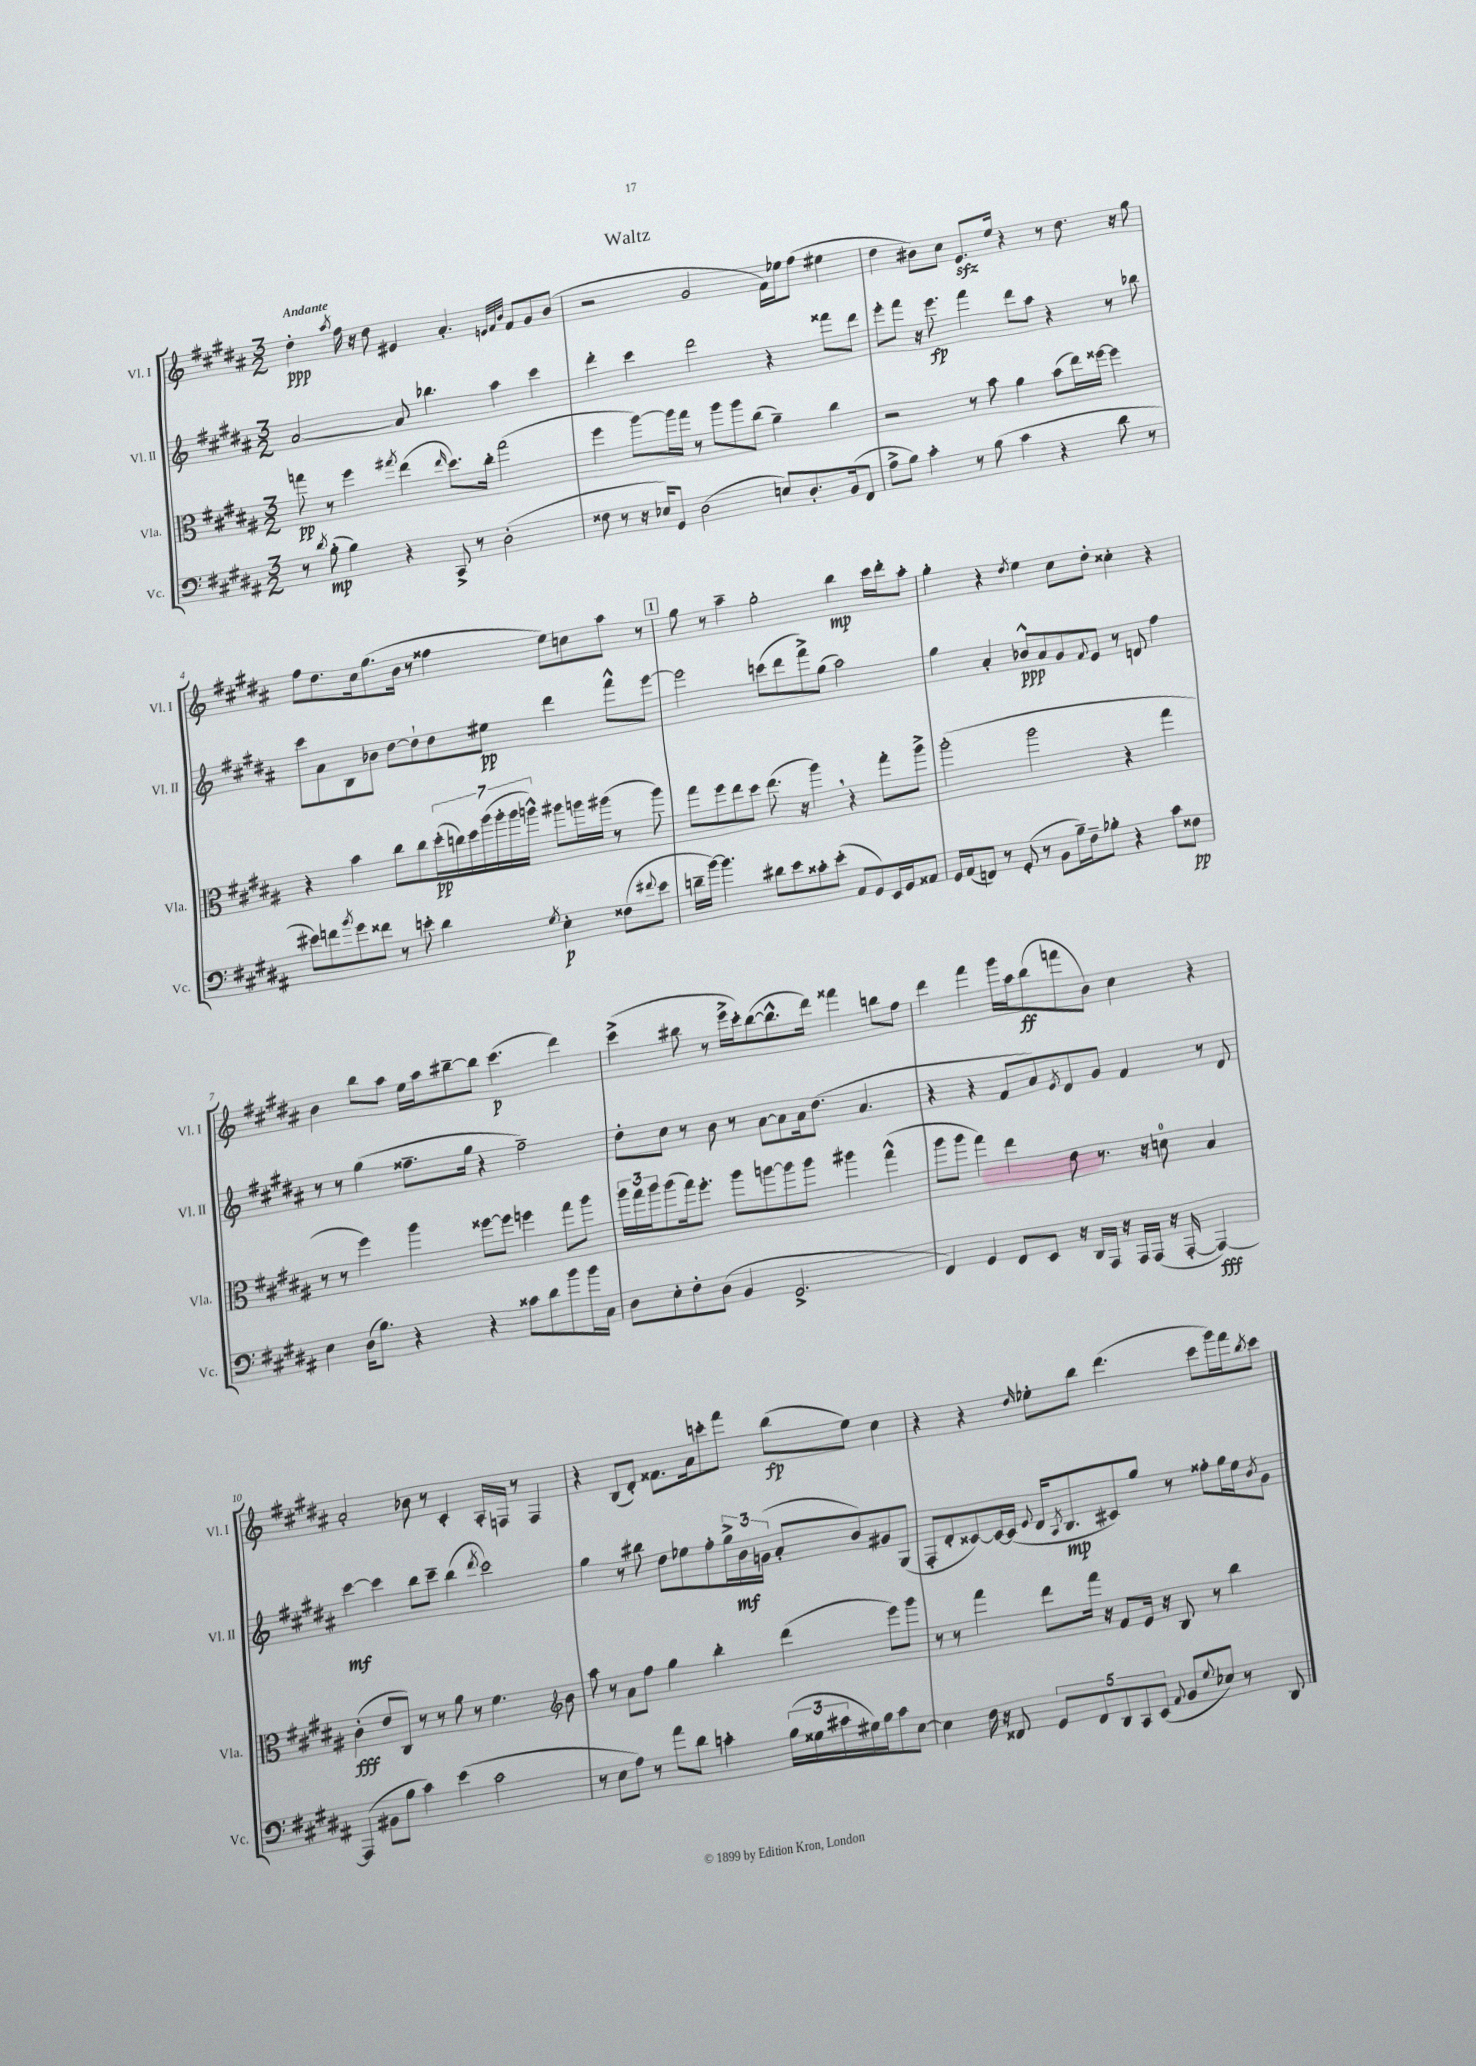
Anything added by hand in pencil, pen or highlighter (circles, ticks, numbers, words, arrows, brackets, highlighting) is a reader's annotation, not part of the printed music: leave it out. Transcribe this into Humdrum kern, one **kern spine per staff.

**kern	**kern	**kern	**kern
*staff4	*staff3	*staff2	*staff1
*clefF4	*clefC3	*clefG2	*clefG2
*k[f#c#g#d#a#]	*k[f#c#g#d#a#]	*k[f#c#g#d#a#]	*k[f#c#g#d#a#]
*M3/2	*M3/2	*M3/2	*M3/2
8r	8gg	[2a#	4dd#'
8qd#	.	.	.
(8B'	8r	.	.
.	.	.	8qaa#
4B)	4ff#	.	16ff#
.	.	.	16r
.	.	.	8dd#
.	8qgg#	.	.
4r	(4ee	8a#]	4e#
.	.	4.bb-	.
.	16qqee	.	.
8CC#^	8.dd#)	.	4.a#'
8r	.	.	.
.	16cc#'	.	.
(2D#'	(2gg#	4aa#	.
.	.	.	32qqe
.	.	.	32qqf#
.	.	.	32qqb
.	.	.	8f#
.	.	4ccc#	8g#
.	.	.	(8b
=	=	=	=
8F##	4ff#	4ddd#'	2r
8r	.	.	.
16r	[8aa#)	4ccc#	.
16E-)	.	.	.
8GG#	16aa#]	.	.
.	16gg#	.	.
(2D#	8r	2ddd#	2g#
.	8aa#	.	.
.	8aa#	.	.
.	(8cc#	.	.
8E)	4a#~)	4r	16f#)
.	.	.	16ee-
8.D#'	.	.	(8ff#
.	4cc#	8fff##	4ee#
(16BB	.	.	.
8FF#	.	8ddd#	.
=	=	=	=
8A#^	2r	8eee'	4dd#
8B)	.	8fff#	.
4c#'	.	16r	8b#)
.	.	8.eee	.
.	.	.	8cc#
8r	8r	4fff#	8.e
(8B	8b	.	.
.	.	.	16ee
4c#	4a#	8ddd#	4r
.	.	8aa#	.
4r	(8b	4r	8r
.	16ee)	.	8.dd#
.	[16ff##	.	.
8d#	4ff##]	8r	.
.	.	.	16r
8r	.	8bb-	8gg#
=	=	=	=
8e#)	4r	8ccc#	8ff#
8f	.	8a#	8.dd#
8qb	.	.	.
8g#	4b	8B	.
.	.	.	16cc#
8f##	.	8b-	(8.gg#
8r	8cc#	[8dd#	.
.	.	.	16b
8e'	8cc#	8dd#`]	8r
4d#	(28dd#'	8dd#	4ff##
.	28cc)	.	.
.	28dd#	.	.
.	(28aa#	.	.
.	.	8ee#	.
.	28aa#'	.	.
.	28aa#	.	.
.	28aa^^)	.	.
8qG#	.	.	.
4E'	8aa#	4ddd#	8ee)
.	16aa	.	8cc
.	(16aa#	.	.
(8F##	8r	8fff#^^	8aa#
8qqf#	.	.	.
8e	8aa#)	[8eee	8r
=	=	=	=
16d~	8gg#	2eee]	8gg#
[16b)	.	.	.
4.b]	8ff#	.	8r
.	8ee	.	4aa#~
.	8dd#	.	.
8d#	(8.ee	(8ccc	2gg#'
8e	.	8ddd#	.
.	16r	.	.
8c##'	4aa#)	8fff#^)	.
(8e'	.	(8gg#	.
8AA#	4r	2aa#)	4bb
8GG#)	.	.	.
16EE	8gg#'	.	16ccc#
16GG#	.	.	16ddd#'
8AA##	8aa#^	.	8aa#'
=	=	=	=
16GG#	(2aa#'	4gg#	4gg#'
(16AA#	.	.	.
8FF)	.	.	.
8r	.	4a#'	4r
(8GG#'	.	.	.
.	.	.	8qdd#
8r	2aa#	8b-^^	4ee
8BB	.	8a#	.
16B~)	.	8g#	8cc#
16F#~	.	.	.
.	.	8qqf#	.
8B-'	.	8e	8dd#'
4r	4r	8r	4cc##'
.	.	8d	.
8c#	4gg#	4ff#	4r
8F##	.	.	.
=	=	=	=
4E	8r	8r	4b
.	8r	8r	.
(16D#	4ff#)	(4gg#	8bb
8.B)	.	.	.
.	.	.	8aa#
4r	4aa#	8.ff##~	16ee
.	.	.	16aa#
.	.	.	[8bb#~
.	.	16gg#	.
4r	[8ff##	4r	8bb#]
.	8ff##]	.	(4.ccc#
8c##	4ff	2ff##~)	.
8d#	.	.	.
8b	8gg#	.	4ddd#)
16b	8aa#	.	.
16C#	.	.	.
=	=	=	=
8D#	24aa#	8dd#'	(4ccc#^
.	24gg#	.	.
.	24aa#	.	.
8E'	(8aa#	8cc#	.
8F#'	16gg#)	8r	8bb#
.	8.ff#'	.	.
(8D#	.	8b	8r
4BB	8aa#	8r	16eee^
.	.	.	16ccc#')
.	[8aa	[8a#	([8bb#
2.GG#^	8aa]	8a#]	8.bb#^^]
.	8aa	16a#	.
.	.	(8.dd#	16ddd#)
.	4aa#	.	4fff##
.	.	4.a#	.
.	(4gg#^^	.	8bb
.	.	.	8ff#
=	=	=	=
4FF#)	8aa#	4r	4ddd#
.	8aa#	.	.
4GG#	4gg#)	4r	4fff#
8FF#	4ee	8f#	16ggg#
.	.	.	16aa#
8EE	.	8a#)	(8bb
.	.	8qe	.
16r	8e	8d#	8fff
16DD#	.	.	.
16AAA#	8.r	8g#	8b)
16r	.	.	.
16AAA#	.	4f#	4cc#
(16AAA#	16r	.	.
16r	8d	.	.
[16AAA#'	.	.	.
4AAA#_)	4B	8r	4r
.	.	8d#	.
=	=	=	=
(4AAA#]	(4c#'	[4ccc#	2a#'
8BB#	8e	4ccc#]	.
8B	8C#)	.	.
4c#)	8r	8bb	8b-
.	8r	8ccc#~	8r
(4e	8a#	(4bb	4c#'
.	8r	.	.
.	.	8qddd#	.
2c#	4.f#	2ccc#)	16A#'
.	.	.	16F
.	.	.	8r
.	.	.	4F
*	*clefG2	*	*
.	8b	.	.
=	=	=	=
8r	8aa#	4gg#	4r
8E	8r	.	.
8A#)	8a#	8r	(8B
8r	8ff#	8bb#	8d#')
8a#	4gg#	8dd#	8.f##
8d#	.	8ee-	.
.	.	.	16a#
4c'	4bb'	8ff#'	8ccc'
.	.	24gg#^	8fff#
.	.	24b	.
.	.	(24g	.
(24B	(4ddd#	8a#'	(8bb
24G##	.	.	.
24c#	.	.	.
16G#)	.	8b)	8ee)
16B	.	.	.
8c#	8eee)	8g#	4cc#
[8E	8ggg#	(8G#	.
=	=	=	=
4E]	8r	8F#'	4r
.	8r	8d#'	.
16F#	4fff#	[8c##)	4r
16r	.	.	.
8FF##	.	16c##_	.
.	.	(16c##]	.
.	.	8qqe	16qqdd#
10GG#	8ddd#	16d#	8ee-'
.	.	8qA#	.
.	.	8.B	.
10FF##	.	.	.
.	16fff#	.	8bb
.	16r	.	.
10DD#	.	.	.
.	8f#	8c#)	(4.ddd#
10CC#	.	.	.
.	16e	8gg#	.
(10EE	.	.	.
.	16r	.	.
8qqAA#	.	.	.
8BB	8B	8r	.
8qqG#	.	.	.
8E-)	8r	8ff##'	8ccc#
8r	4bb	16gg#	16ggg#)
.	.	16ee	16fff#
.	.	8qb	8qbb
8DD#	.	8g#	8ccc#
==	==	==	==
*-	*-	*-	*-
